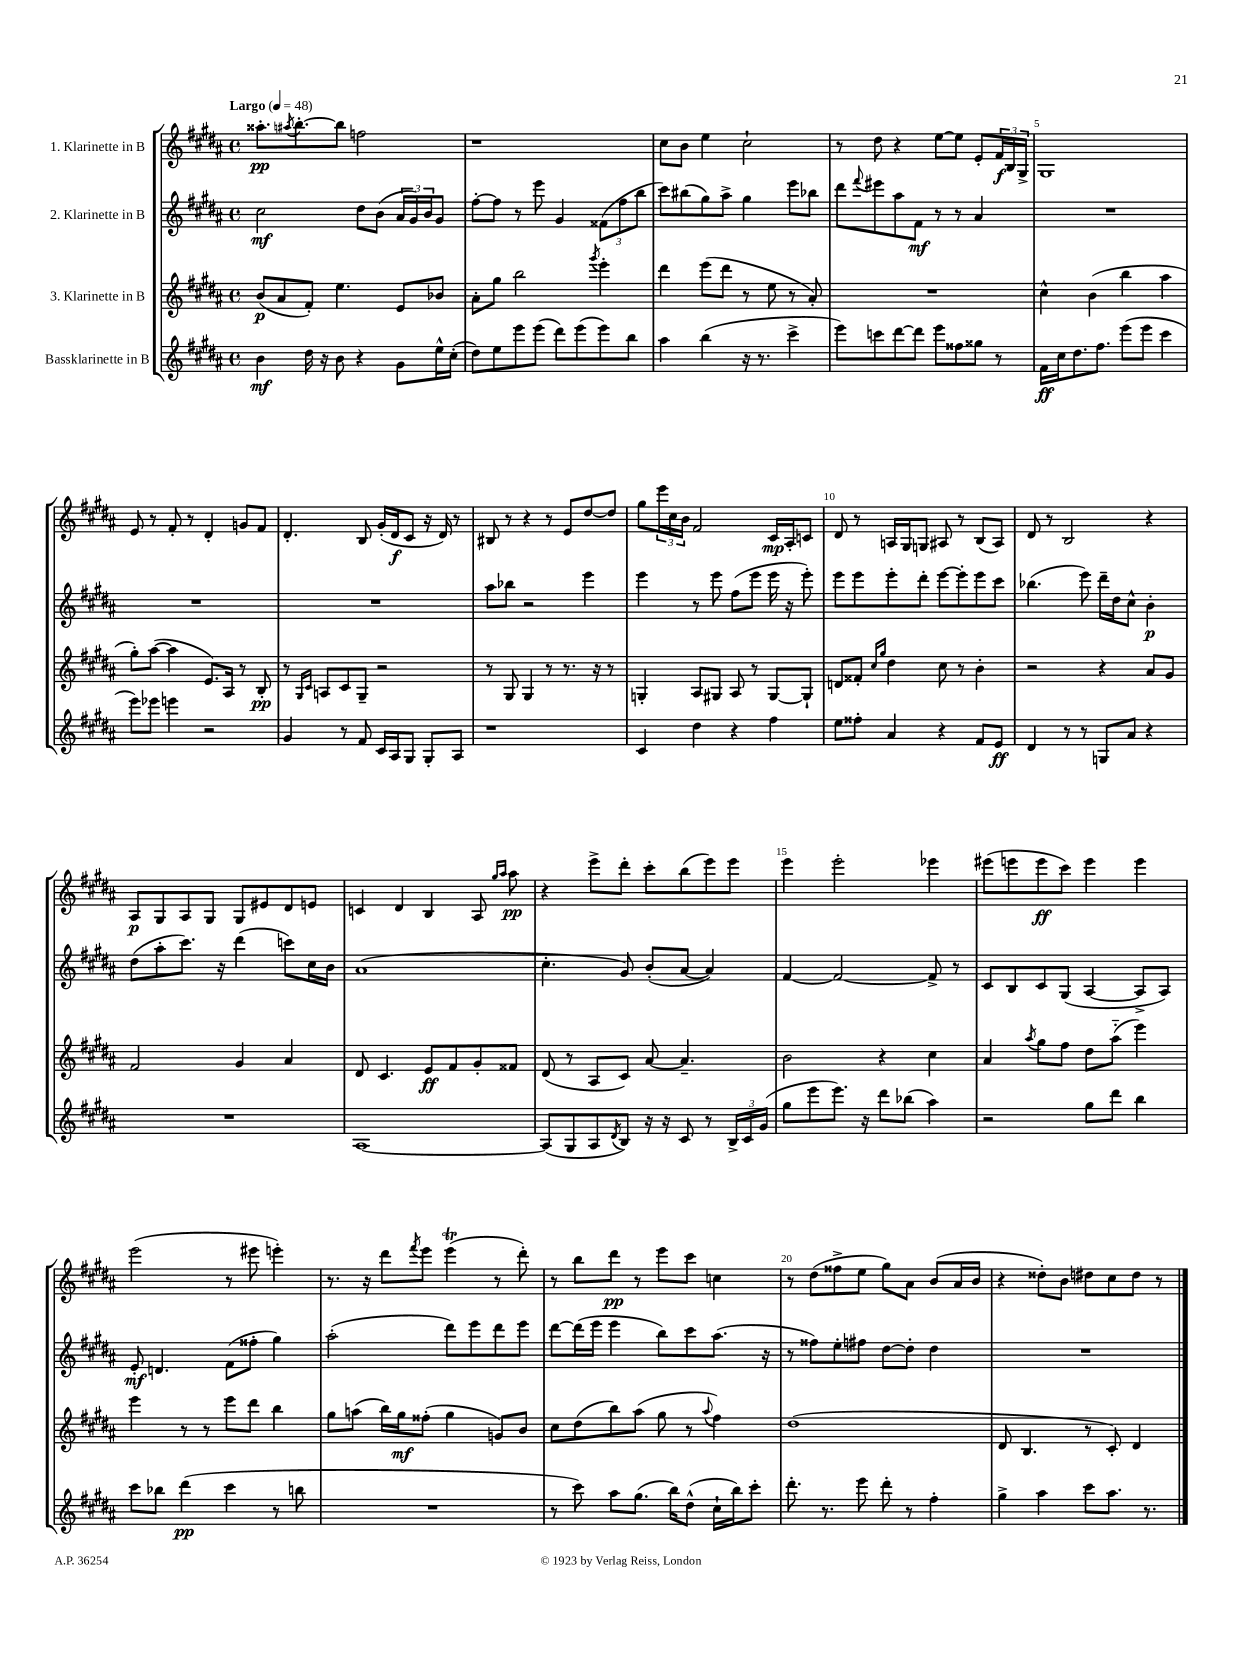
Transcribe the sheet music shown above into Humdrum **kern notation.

**kern	**kern	**kern	**kern
*staff4	*staff3	*staff2	*staff1
*clefG2	*clefG2	*clefG2	*clefG2
*k[f#c#g#d#a#]	*k[f#c#g#d#a#]	*k[f#c#g#d#a#]	*k[f#c#g#d#a#]
*M4/4	*M4/4	*M4/4	*M4/4
*met(c)	*met(c)	*met(c)	*met(c)
*MM48	*MM48	*MM48	*MM48
4b	(8b	2cc#	8.aa##'
.	8a#	.	.
.	.	.	8qaa#
.	.	.	[8.bb'
16dd#	8f#')	.	.
16r	.	.	.
8b	4.ee	.	8bb]
4r	.	8dd#	2ff
.	.	(8b	.
8g#	8e	24a#	.
.	.	24g#)	.
.	.	24b	.
16ee^^	8b-	8g#	.
(16cc#'	.	.	.
=	=	=	=
8dd#)	8a#'	[8ff#'	1r
8ee	8gg#	8ff#]	.
8eee	2bb	8r	.
(8eee	.	8eee	.
8ddd#)	.	4g#	.
(8eee	.	.	.
.	8qggg#	.	.
8eee)	4eee'	(12f##	.
.	.	12ff#	.
8bb	.	.	.
.	.	12bb	.
=	=	=	=
4aa#	4ddd#	8ccc#)	8cc#
.	.	(8bb#	8b
(4bb	(8eee	8gg#)	4ee
.	8ddd#	8aa#^	.
16r	8r	4gg#	2cc#`
8.r	.	.	.
.	8ee	.	.
4ccc#^	8r	8eee	.
.	8a#')	8bb-	.
=	=	=	=
8eee)	1r	8ddd#	8r
.	.	8qqfff#	.
8ccc	.	8eee#	8dd#
[8ddd#	.	8aa#	4r
8ddd#]	.	8f#	.
8eee	.	8r	[8ee
8ff##	.	8r	8ee]
8gg##	.	4a#	8e'
8r	.	.	24f#
.	.	.	24B
.	.	.	24G#^
=	=	=	=
16f#	4cc#^^	1r	1G#
16cc#	.	.	.
8.dd#	.	.	.
.	(4b	.	.
8.ff#	.	.	.
(8eee	4bb	.	.
8eee	.	.	.
4ccc#	4aa#	.	.
=	=	=	=
8eee)	8gg#')	1r	8e
8eee-	([8aa#	.	8r
4eee	4aa#]	.	8f#'
.	.	.	8r
2r	8.e)	.	4d#'
.	16A#	.	.
.	8r	.	8g
.	8B'	.	8f#
=	=	=	=
4g#	8r	1r	4.d#'
.	16qqG#	.	.
.	16qqc#	.	.
.	8A	.	.
8r	8c#	.	.
8f#	8G#~	.	8B
16c#	2r	.	(16g#'
16A#	.	.	16d#
8G#	.	.	8c#
8G#'	.	.	16r
.	.	.	16d#)
8A#	.	.	8r
=	=	=	=
1r	8r	8aa#	8B#
.	8G#	8bb-	8r
.	4G#	2r	4r
.	8r	.	8r
.	8.r	.	8e
.	.	4eee	[8dd#
.	16r	.	.
.	8r	.	8dd#]
=	=	=	=
4c#	4G'	4eee	8gg#
.	.	.	24eee
.	.	.	24cc#
.	.	.	24b
4dd#	8A#	8r	2f#
.	8G#	8eee	.
4r	8A#	(8ff#	.
.	8r	8eee	.
4ff#	[8G#	16eee	16c#
.	.	16r	16A#'
.	8G#`]	8eee')	8c
=	=	=	=
8ee	8d	8eee	8d#
8ff##'	8f##'	8eee	8r
.	16qqcc#	.	.
.	16qqgg#	.	.
4a#	4dd#	8eee'	16A
.	.	.	16G#
.	.	8ddd#'	8G
4r	8cc#	[8eee	8A#
.	8r	8eee']	8r
8f#	4b'	8eee	(8B
8e	.	8ccc#	8A#)
=	=	=	=
4d#	2r	(4.bb-	8d#
.	.	.	8r
8r	.	.	2B
8r	.	8eee)	.
8G	4r	16ddd#~	.
.	.	16dd#	.
8a#	.	8cc#^^	.
4r	8a#	4b'	4r
.	8g#	.	.
=	=	=	=
1r	2f#	(8dd#	8A#
.	.	8aa#'	8G#
.	.	8.ccc#)	8A#
.	.	.	8G#
.	.	16r	.
.	4g#	(4ddd#	8G#
.	.	.	8e#
.	4a#	8ccc)	8d#
.	.	16cc#	8e
.	.	16b	.
=	=	=	=
[1A#	8d#	(1a#	4c
.	4.c#	.	.
.	.	.	4d#
.	8e	.	4B
.	8f#	.	.
.	8g#'	.	8A#
.	.	.	16qqgg#
.	.	.	16qqaa#
.	8f##	.	8aa#
=	=	=	=
(8A#]	(8d#	4.cc#'	4r
8G#	8r	.	.
8A#	8A#	.	8eee^
8qd#	.	.	.
8B)	8c#)	8g#)	8ddd#'
16r	[8a#	(8b'	8ccc#'
16r	.	.	.
8c#	4.a#~]	[8a#	(8bb
8r	.	4a#])	8eee)
24B^	.	.	8eee
24c#	.	.	.
(24g#	.	.	.
=	=	=	=
8gg#	2b	[4f#	4eee
8eee	.	.	.
8.eee)	.	2f#_	2eee'
16r	.	.	.
8ddd#	4r	.	.
(8bb-	.	.	.
4aa#)	4cc#	8f#^]	4eee-
.	.	8r	.
=	=	=	=
2r	4a#	8c#	(8eee#
.	.	8B	8eee
.	8qaa#	.	.
.	8gg#	8c#	8eee
.	8ff#	(8G#	8ccc#)
8gg#	8dd#	[4A#	4eee
8ddd#	(8aa#'~	.	.
4bb	4eee)	8A#^]	4eee
.	.	8A#)	.
=	=	=	=
8ccc#	4eee	8e'	(2eee
8bb-	.	4.d	.
(4ddd#	8r	.	.
.	8r	.	.
4ccc#	8eee	(8f#	8r
.	8ddd#	8ff##'	8eee#
8r	4bb	4gg#)	4eee')
8bb	.	.	.
=	=	=	=
1r	8gg#	(2aa#'	8.r
.	(8aa	.	.
.	.	.	16r
.	16bb)	.	8ddd#
.	16gg#	.	.
.	.	.	8qfff#
.	(8ff##'	.	8eee
.	4gg#	8ddd#)	(4eee
.	.	8eee	.
.	8g)	8ddd#	8r
.	8b	8eee	8ddd#')
=	=	=	=
8r	8cc#	[8ddd#	8r
8ccc#)	(8dd#	(16ddd#]	8bb
.	.	16eee	.
8aa#	8bb)	4eee	8ddd#
(8.gg#	(8aa#	.	8r
.	8gg#	8bb)	8eee
16bb)	.	.	.
(8dd#^^	8r	8ccc#	8ccc#
.	8qqaa#	.	.
16cc#`	4ff#)	(8.aa#	4cc
16bb)	.	.	.
8ccc#'	.	.	.
.	.	16r	.
=	=	=	=
8.ddd#'	(1dd#	8r	8r
.	.	8ff##)	(8dd#
8.r	.	.	.
.	.	8ee'	8ff##^
8eee	.	8ff#	8ee
8ddd#'	.	[8dd#	8gg#)
8r	.	8dd#']	8a#
4ff#'	.	4dd#	(8b
.	.	.	16a#
.	.	.	16b
=	=	=	=
4gg#^	8d#	1r	4r
.	4.B	.	.
4aa#	.	.	8dd##')
.	.	.	8b
8ccc#	8r	.	8dd#
8.aa#	8c#')	.	8cc#
.	4d#	.	8dd#
8.r	.	.	.
.	.	.	8r
==	==	==	==
*-	*-	*-	*-
